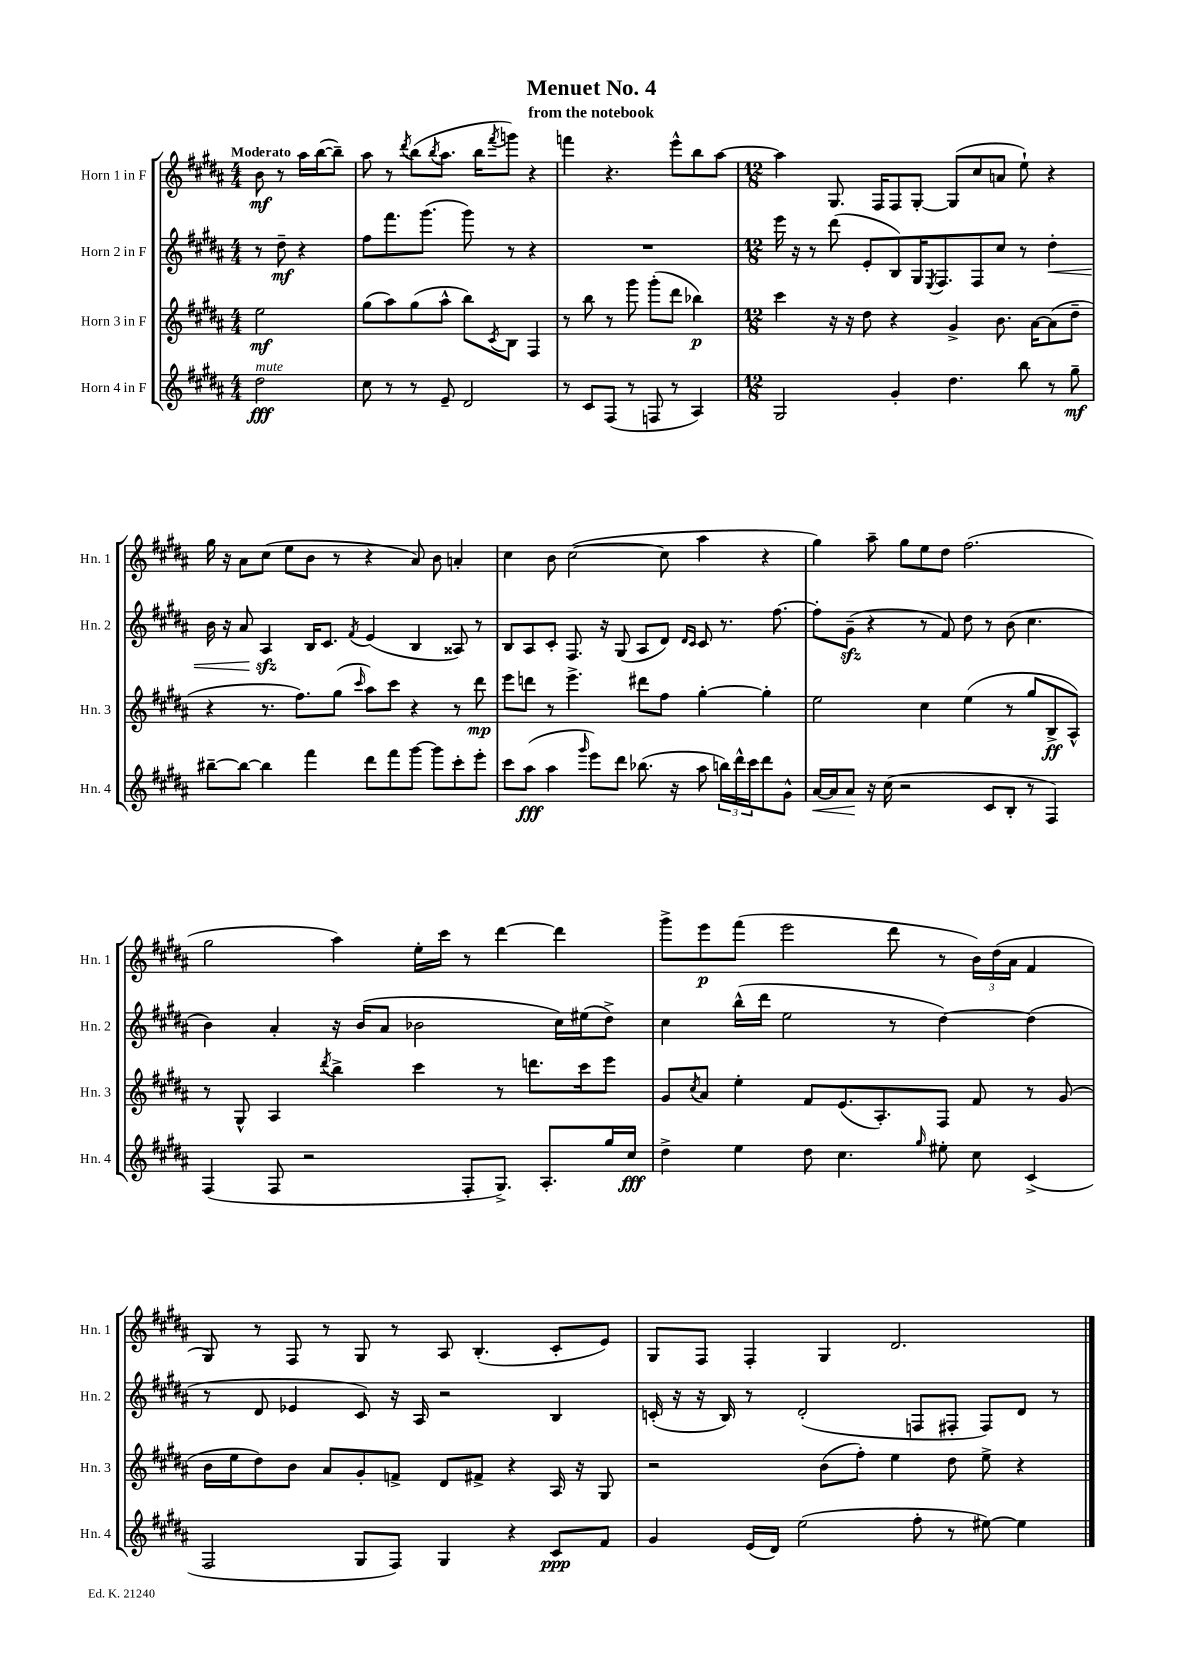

**kern	**kern	**kern	**kern
*staff4	*staff3	*staff2	*staff1
*clefG2	*clefG2	*clefG2	*clefG2
*k[f#c#g#d#a#]	*k[f#c#g#d#a#]	*k[f#c#g#d#a#]	*k[f#c#g#d#a#]
*M4/4	*M4/4	*M4/4	*M4/4
2dd#	2ee	8r	8b
.	.	8dd#~	8r
.	.	4r	16aa#
.	.	.	([16bb
.	.	.	8bb~])
=	=	=	=
8cc#	(8gg#	8ff#	8aa#
8r	8aa#)	8.fff#	8r
.	.	.	8qddd#
8r	(8gg#	.	(8bb
.	.	(8.ggg#	.
.	.	.	8qbb
8e~	8aa#^^	.	8.aa#
2d#	8bb)	8ggg#)	.
.	.	.	16bb
.	8qc#	.	8qfff#
.	8B	8r	8ggg)
.	4F#	4r	4r
=	=	=	=
8r	8r	1r	4fff
8c#	8bb	.	.
(8F#	8r	.	4.r
8r	8ggg#	.	.
8F	(8ggg#'	.	.
8r	8ddd#	.	8eee^^
4A#)	4bb-)	.	8bb
.	.	.	[8aa#
=	=	=	=
*M12/8	*M12/8	*M12/8	*M12/8
2G#	4ccc#	16eee	4aa#]
.	.	16r	.
.	.	8r	.
.	16r	(8ddd#	8.G#
.	16r	.	.
.	8dd#	8e'	.
.	.	.	16F#
4g#'	4r	8B)	8F#
.	.	16G#	[8G#'
.	.	8qE	.
.	.	8.F#	.
4.dd#	4g#^	.	(8G#]
.	.	8F#	8cc#
.	8.b	8cc#	8a
8bb	.	8r	8ee`)
.	[16a#	.	.
8r	(8a#]	4dd#'	4r
8gg#~	8dd#~	.	.
=	=	=	=
[8bb#~	4r	16b	16gg#
.	.	16r	16r
8bb#_	.	8a#	8a#
4bb#]	8.r	4A#	(8cc#
.	.	.	8ee
.	8.ff#)	.	.
4fff#	.	16B	8b
.	.	8.c#	.
.	(8gg#	.	8r
.	16qqccc#	8qf#	.
8ddd#	8aa#)	(4e	4r
8fff#	8ccc#	.	.
[8ggg#	4r	4B	8a#)
8ggg#]	.	.	8b
8ccc#'	8r	8A##)	4a'
8eee'	8ddd#	8r	.
=	=	=	=
8ccc#	8eee	8B	4cc#
(8aa#	8ddd	8A#	.
4aa#	8r	8c#'	8b
.	4.eee^	8.F#	([2cc#
16qqggg#	.	.	.
8eee)	.	.	.
.	.	16r	.
8ddd#	.	(8G#	.
(8.bb-	8ddd#	8A#	.
.	8ff#	8d#)	8cc#]
16r	.	.	.
.	.	16qqd#	.
.	.	16qqc#	.
8aa#	[4gg#'	8c#	4aa#
24bb)	.	8.r	.
24ddd#^^	.	.	.
24ccc#	.	.	.
8ddd#	4gg#']	.	4r
.	.	[8.ff#	.
8g#^^	.	.	.
=	=	=	=
[16a#	2ee	8ff#']	4gg#)
16a#]	.	.	.
8a#	.	(8g#~	.
16r	.	4r	8aa#~
(16cc#	.	.	.
2r	.	.	8gg#
.	4cc#	8r	8ee
.	.	8f#)	8dd#
.	(4ee	8dd#	(2.ff#
8c#	.	8r	.
8B'	8r	(8b	.
8r	8gg#	4.cc#	.
4F#)	8B^	.	.
.	8A#^^)	.	.
=	=	=	=
(4F#	8r	4b)	2gg#
.	8G#^^	.	.
8F#	4A#	4a#'	.
2r	.	.	.
.	8qddd#	.	.
.	4bb^	16r	4aa#)
.	.	(16b	.
.	.	8a#	.
.	4ccc#	2b-	16ee'
.	.	.	16ccc#
8F#'	.	.	8r
8.G#^)	8r	.	[4ddd#
.	8.ddd	.	.
8.A#'	.	.	.
.	.	16cc#)	4ddd#]
.	16ccc#	(16ee#	.
16gg#	8eee	8dd#^)	.
16cc#	.	.	.
=	=	=	=
4dd#^	8g#	4cc#	8ggg#^
.	8qcc#	.	.
.	8a#	.	8eee
4ee	4ee'	(16bb^^	(8fff#
.	.	16ddd#	.
.	.	2ee	2eee
8dd#	8f#	.	.
4.cc#	(8.e	.	.
.	8.A#')	.	.
.	.	8r	8ddd#
16qqgg#	.	.	.
8ee#'	8F#	[4dd#)	8r
8cc#	8f#	.	24b)
.	.	.	(24dd#
.	.	.	24a#
(4c#^	8r	(4dd#]	4f#
.	(8g#	.	.
=	=	=	=
2F#	16b	8r	8G#)
.	16ee	.	.
.	8dd#)	8d#	8r
.	8b	4e-	8F#
.	8a#	.	8r
8G#	8g#'	8c#)	8G#
8F#)	8f^	16r	8r
.	.	16A#	.
4G#	8d#	2r	8A#
.	8f#^	.	(4.B'
4r	4r	.	.
8c#	16A#	4B	8c#'
.	16r	.	.
8f#	8G#	.	8e)
=	=	=	=
4g#	2r	(16c'	8G#
.	.	16r	.
.	.	16r	8F#
.	.	16B)	.
(16e	.	8r	4F#'
16d#)	.	.	.
(2ee	.	(2d#'	.
.	(8b	.	4G#
.	8ff#')	.	.
.	4ee	.	2.d#
8ff#'	.	8F	.
8r	8dd#	8F#'	.
[8ee#)	8ee^	8F#)	.
4ee#]	4r	8d#	.
.	.	8r	.
==	==	==	==
*-	*-	*-	*-
